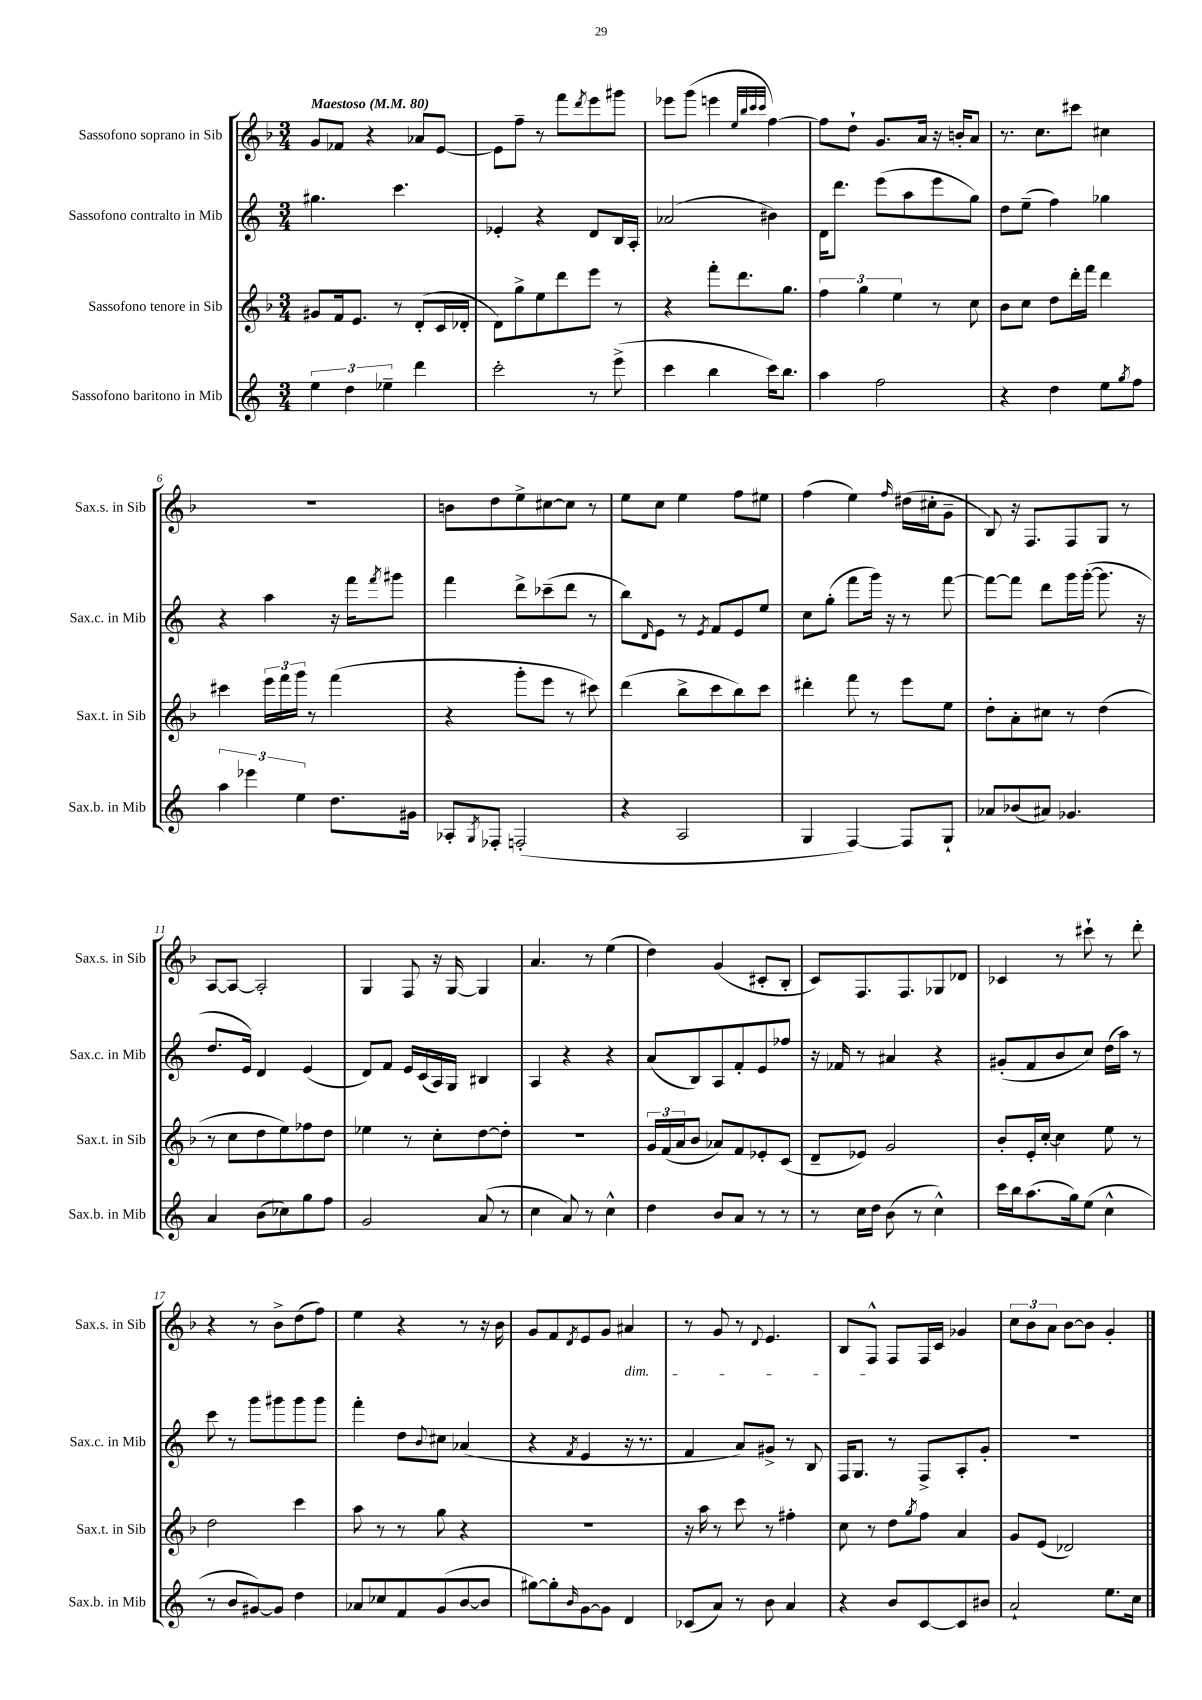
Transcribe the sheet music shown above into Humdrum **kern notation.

**kern	**kern	**kern	**kern
*staff4	*staff3	*staff2	*staff1
*clefG2	*clefG2	*clefG2	*clefG2
*k[]	*k[b-]	*k[]	*k[b-]
*M3/4	*M3/4	*M3/4	*M3/4
*MM80	*MM80	*MM80	*MM80
6ee	8g#	4.gg#	8g
.	16f	.	8f-
6dd	.	.	.
.	8.e	.	.
.	.	.	4r
6ee-~	.	.	.
.	8r	4.ccc	.
4ddd	(8d'	.	8a-
.	16c	.	[8e
.	16d-'	.	.
=	=	=	=
2ccc'	8d)	4e-'	8e]
.	8gg^	.	8ff~
.	8ee	4r	8r
.	8ddd	.	8fff
.	.	.	8qddd
8r	8eee	8d	8eee
(8eee^	8r	16B	8ggg#
.	.	16A'	.
=	=	=	=
4ccc	4r	(2a-	8eee-
.	.	.	(8ggg
4bb	8fff'	.	4eee
.	8.ddd	.	.
.	.	.	32qqee
.	.	.	32qqbb-
.	.	.	32qqccc
.	.	.	32qqccc
16ccc)	.	4b#)	[4ff)
8.bb	8.gg	.	.
=	=	=	=
4aa	6ff	16d	8ff]
.	.	8.ddd	.
.	.	.	8dd`
.	6gg	.	.
2ff	.	(8eee	8.g
.	6ee	.	.
.	.	8aa	.
.	.	.	16a
.	8r	8eee	16r
.	.	.	16b'
.	8cc	8gg)	8a
=	=	=	=
4r	8b-	8dd	8.r
.	8cc	(8ee~	.
.	.	.	8.cc
4dd	8dd	4ff)	.
.	16ddd'	.	8ccc#
.	16fff	.	.
8ee	4ddd	4gg-	4cc#
8qgg	.	.	.
8ff	.	.	.
=	=	=	=
6aa	4ccc#	4r	2.r
6eee-	.	.	.
.	24eee	4aa	.
.	24fff	.	.
6ee	24ggg	.	.
.	8r	.	.
8.dd	(4fff	16r	.
.	.	16fff	.
.	.	8qfff	.
.	.	8ggg#	.
16g#	.	.	.
=	=	=	=
8A-'	4r	4fff	8b
8qG	.	.	.
8F-'	.	.	8dd
(2F'	8ggg'	8ddd^	8ee^
.	8eee	(8ccc-~	[8cc#
.	8r	8ddd	8cc#]
.	8ccc#)	8r	8r
=	=	=	=
4r	(4ddd	8bb)	8ee
.	.	16qqd	.
.	.	8e	8cc
2A	8bb-^	8r	4ee
.	.	8qe	.
.	8ccc	8f	.
.	8bb-)	8e	8ff
.	8ccc	8ee	8ee#
=	=	=	=
4G	4ddd#'	8cc	(4ff
.	.	(8gg'	.
[4F)	8fff	8fff	4ee)
.	8r	16ggg)	.
.	.	16r	.
.	.	.	16qqff
8F]	8eee	8r	(16dd#
.	.	.	16cc#'
8G`	8ee	[8fff	8g~
=	=	=	=
8a-	8dd'	8fff_	8B-)
(8b-	8a'	8fff]	16r
.	.	.	8.F
8a#)	8cc#	8ddd	.
4.g-	8r	16ggg	8F
.	.	([16ggg'	.
.	(4dd	8.ggg]	8G
.	.	.	8r
.	.	16r	.
=	=	=	=
4a	8r	8.dd	[8A
.	8cc	.	8A_
.	.	16e)	.
(8b	8dd	4d	2A']
8cc-)	8ee)	.	.
8gg	8ff-	(4e	.
8ff	8dd	.	.
=	=	=	=
2g	4ee-	8d)	4G
.	.	8f	.
.	8r	16e	8F
.	.	(16c	.
.	8cc'	16A)	16r
.	.	16G	[16G
(8a	[8dd	4B#	4G]
8r	8dd']	.	.
=	=	=	=
4cc	2.r	4A	4.a
8a)	.	4r	.
8r	.	.	8r
4cc^^	.	4r	(4ee
=	=	=	=
4dd	24g	(8a	4dd)
.	(24f	.	.
.	24a	.	.
.	8b-	8B)	.
8b	8a-)	8A	(4g
8a	8f	8f'	.
8r	8e-'	8e	8c#'
8r	(8c	8ff-	8B-'
=	=	=	=
8r	8d~	16r	8c)
.	.	16f-	.
16cc	8e-)	8r	8.F
16dd	.	.	.
(8b	2g	4a#	.
.	.	.	8.F
8r	.	.	.
4cc^^)	.	4r	8G-
.	.	.	8d-
=	=	=	=
16ccc	8b-'	(8g#'	4c-
16bb	.	.	.
(8.aa	16e'	8f	.
.	[16cc'	.	.
.	4cc]	8b	8r
16gg)	.	.	.
(8ee	.	8cc)	8ccc#`
4cc^^	8ee	(16dd	8r
.	.	16aa)	.
.	8r	8r	8ddd'
=	=	=	=
8r	2dd	8ccc	4r
8b	.	8r	.
[8g#)	.	8ggg	8r
8g#]	.	8ggg#	8b-^
4dd	4ccc	8ggg#	(8dd
.	.	8ggg#	8ff)
=	=	=	=
8a-	8aa	4fff'	4ee
8cc-	8r	.	.
8f	8r	8dd	4r
.	.	8qqb	.
(8g	8gg	8cc#	.
[8b	4r	(4a-	8r
8b]	.	.	16r
.	.	.	16b-
=	=	=	=
[8gg#)	2.r	4r	8g
8gg#']	.	.	8f
16qqb	.	8qf	8qd
[8g	.	4e	8e
8g]	.	.	8g
4d	.	16r	4a#
.	.	8.r	.
=	=	=	=
(8c-	16r	4f	8r
.	16aa	.	.
8a)	8r	.	8g
8r	8ccc	8a)	8r
.	.	.	8qqd
8b	8r	8g#^	4.e
4a	4ff#'	8r	.
.	.	8B	.
=	=	=	=
4r	8cc	16F	8B-
.	.	8.G	.
.	8r	.	8F^^
8b	8dd	8r	8F
.	8qgg	.	.
[8c	8ff	8F^	16F
.	.	.	16c
8c]	4a	8A'	4g-
8b#	.	8g'	.
=	=	=	=
2a`	8g	2.r	12cc
.	.	.	12b-
.	(8e	.	.
.	.	.	12a
.	2d-)	.	[8b-
.	.	.	8b-]
8.ee	.	.	4g'
16cc	.	.	.
==	==	==	==
*-	*-	*-	*-
